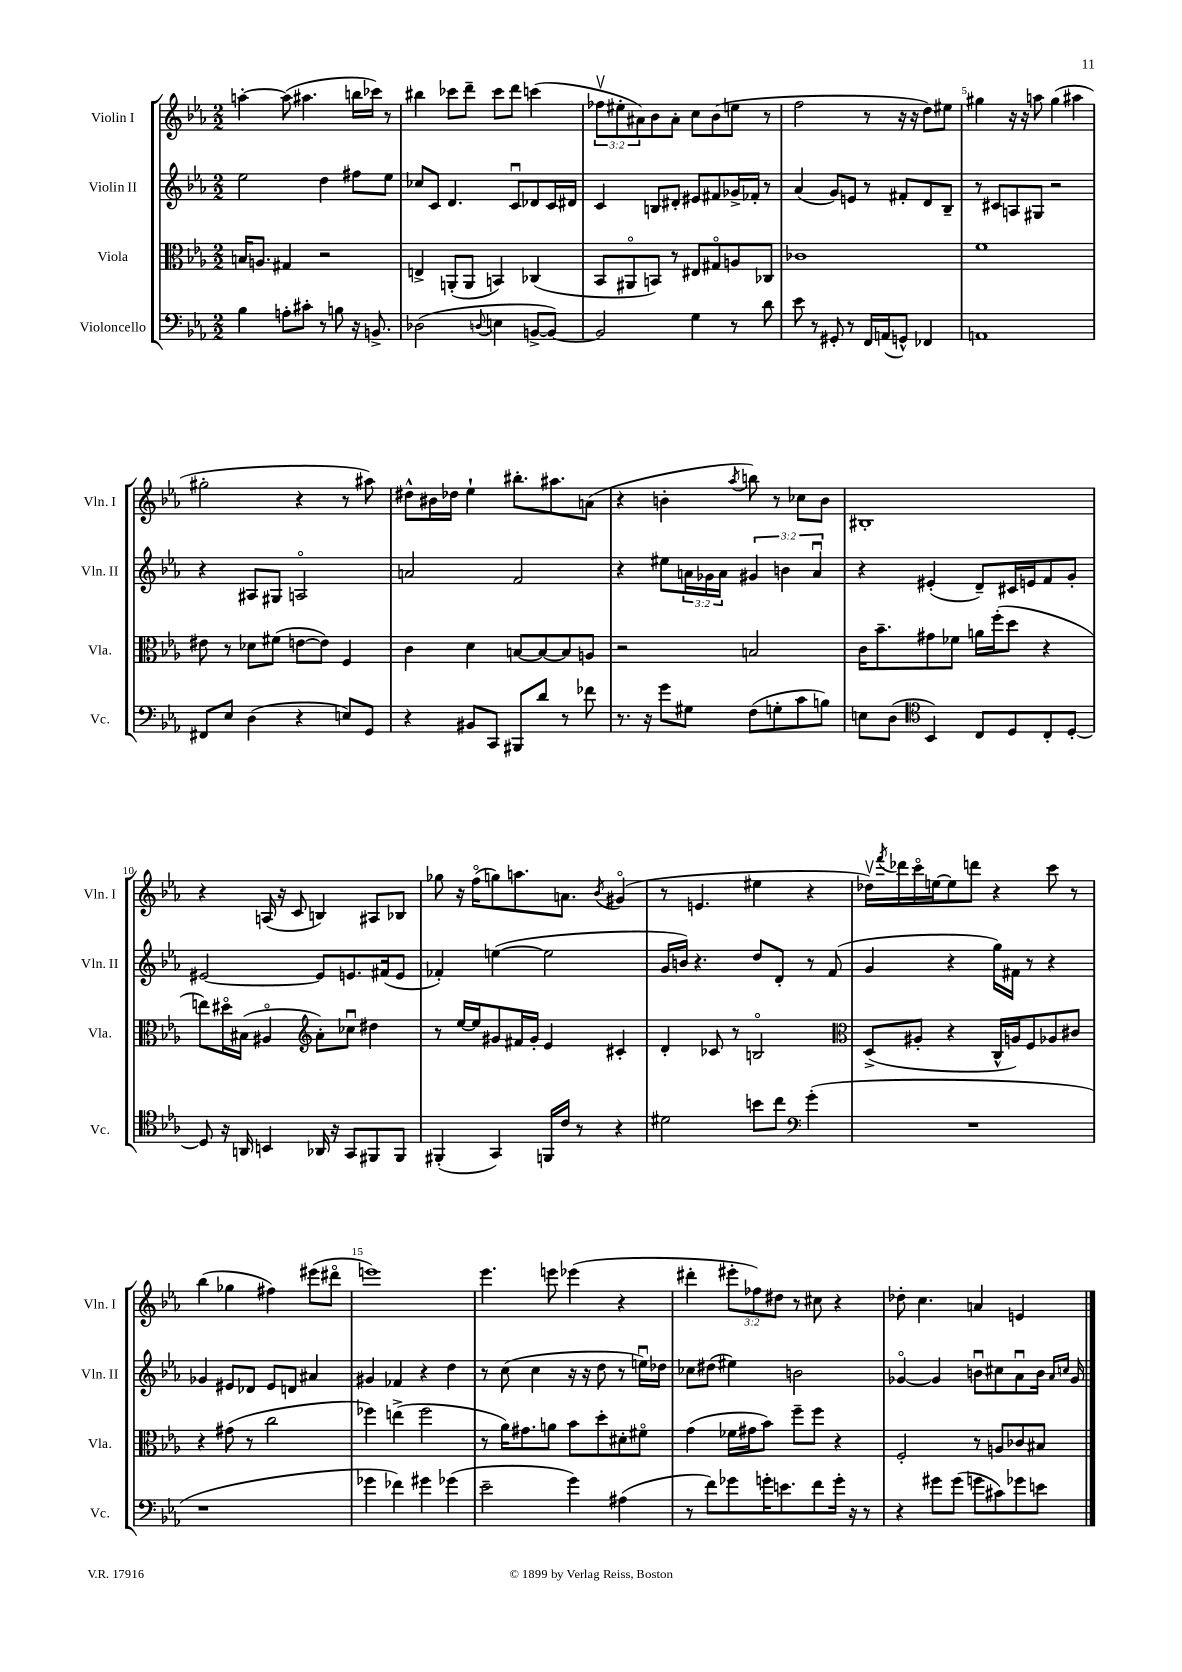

**kern	**kern	**kern	**kern
*part4	*part3	*part2	*part1
*staff4	*staff3	*staff2	*staff1
*I"Violoncello	*I"Viola	*I"Violin II	*I"Violin I
*I'Vc.	*I'Vla.	*I'Vln. II	*I'Vln. I
*clefF4	*clefC3	*clefG2	*clefG2
*k[b-e-a-]	*k[b-e-a-]	*k[b-e-a-]	*k[b-e-a-]
*M2/2	*M2/2	*M2/2	*M2/2
=1	=1	=1	=1
4B-\	16Bn/KL	2ee-\	[4aan'\
.	8.An/J	.	.
8An'\L	4G#X/	.	(8aa\]
8c#X'\J	.	.	4.aa#X\
8r	2r	4dd\	.
8Bn\	.	.	.
16r	.	8ff#X\L	16bbn\LL
8.BBn^/	.	.	16ccc-X\JJ)
.	.	8ee-\J	8r
=2	=2	=2	=2
(2D-X\	4En^/	8cc-X/L	4bb#X\
.	.	8c/J	.
.	(8AAn'/L	4.d/	8ccc-X\L
.	8AA/J	.	8ddd~\J
8qqDn/	.	.	.
4En\	4BBn/)	.	8ccc-\L
.	.	8cu/L	8ddd\J
[8BBn^/L	(4C-X/	8d-X/	(4cccn\
8BB/J_)	.	16c/L	.
.	.	16d#X/JJ	.
=3	=3	=3	=3
2BB/]	8BB-/L	4c/	12ff-Xv\L
.	.	.	12ee#X'\
.	8AA#X/	.	.
.	.	.	12a#X\)
.	8BBn/J)	8Bn/L	8b-\
.	8r	8d#X'/J	8a#'\J
4G\	8E#X/L	8e#X/L	8cc\L
.	8G#X/	8f#X/	(8b-\
8r	8An/	16g-X^/L	8een\J
.	.	16f-X'/JJ	.
8d\	8C-X/J	8r	8r
=4	=4	=4	=4
8e-\	1c-X	(4a-/	2ff\
8r	.	.	.
8GG#X'/	.	8g/L)	.
8r	.	8en/J	.
16FF/LL	.	8r	8r
(16AAn/J	.	.	.
8GGn^^/J)	.	8f#X'/L	16r
.	.	.	16r
4FF-X/	.	8d/	8dd\L)
.	.	8B-~/J	8ee#X\J
=5	=5	=5	=5
1AAn	1f	8r	4gg#X\
.	.	8c#X/L	.
.	.	8An/	16r
.	.	.	16r
.	.	8G#X/J	8aan\
.	.	2r	(4gg#\
.	.	.	4aa#X\
!!LO:LB:g=z
=6	=6	=6	=6
8FF#X/L	8e#X\	4r	2gg#X'\
8E-/J	8r	.	.
(4D\	8d-X\L	8A#X/L	.
.	(8f#X\J	8G#X/J	.
4r	[8en\L	2An/	4r
.	8e\J])	.	.
8En/L)	4F/	.	8r
8GG/J	.	.	8aa#X\)
=7	=7	=7	=7
4r	4c\	2an/	8dd#X^^\L
.	.	.	16b#X\L
.	.	.	16dd-X\JJ
8BB#X/L	4d\	.	4ee-`\
8CC/J	.	.	.
8BBB#X/L	[8Bn/L	2f/	8.bb#X'\L
8d/J	8B/_	.	.
.	.	.	8.aa#X\
8r	8B/]	.	.
8f-X\	8An/J	.	(8an\J
=8	=8	=8	=8
8.r	2r	4r	4r
16r	.	.	.
8g\L	.	8ee#X\L	4bn'\
8G#X\J	.	24an\L	.
.	.	24g-X\	.
.	.	24a\JJ	.
.	.	.	8qaa-/
(8F\L	2Bn/	6g#X/	8bbn\)
8Gn'\	.	.	8r
.	.	6bn\	.
8c\	.	.	8cc-X\L
.	.	6au/	.
8Bn\J)	.	.	8b\J
=9	=9	=9	=9
8En\L	16c\KL	4r	1B#X'
.	8.b-~\	.	.
(8D\J	.	.	.
*clefC4	*	*	*
4BB-/)	8g#X\	(4e#X'/	.
.	8f-X\J	.	.
8C/L	16an\LL	8d~/L)	.
.	(16ff'\J	.	.
8D/	8dd\J	16c#X/L	.
.	.	16en/J	.
8C'/	4r	8f/	.
[8D'/J	.	8g'/J	.
!!LO:LB:g=z
=10	=10	=10	=10
8D/]	8een\L)	[2e#X/	4r
16r	16dd#X\L	.	.
16AAn/	(16B#X\JJ	.	.
4BBn/	4A#X/	.	(16An/
.	.	.	16r
.	.	.	8c/
*	*clefG2	*	*
16AA-X/	8a-'\L)	8e#/L]	4Bn/)
16r	.	.	.
8GG/L	8cc-Xu\J	8.en/	.
8FF#X/	4dd#X\	.	8A#X/L
.	.	(16f#X/k	.
8FF#/J	.	8e/J	8B-X/J
=11	=11	=11	=11
(4FF#X'/	8r	4f-X'/)	8gg-X\
.	[16ee-/LL	.	16r
.	16ee-/J]	.	(16ff\KL
4GG/)	8g#X/	([4een\	8ggn\)
.	16f#X/L	.	8.aan\
.	16g#'/JJ	.	.
16FFn/LL	4e-/	2ee\]	.
16c/JJ	.	.	8.an\J
8r	.	.	.
.	.	.	8qb-/
4r	4c#X'/	.	(4g#X/
=12	=12	=12	=12
2d#X\	4d'/	16g/LL	8r
.	.	16bn/JJ)	.
.	.	4.r	4.en/
.	8c-X/	.	.
.	8r	.	.
8bn\L	2Bn/	8dd/L	4ee#X\
8cc\J	.	8d'/J	.
*clefF4	*	*	*
(4g'\	.	8r	4r
.	.	(8f/	.
=13	=13	=13	=13
*	*clefC3	*	*
1r	(8D^/L	4g/	16dd-Xv\LL)
.	.	.	8qfff/
.	.	.	16ddd-X\
.	8A#X'/J	.	16ccc\
.	.	.	[16een\J
.	4r	4r	8ee\]
.	.	.	8dddn\J
.	16C^^/LL	16gg\LL)	4r
.	16An/J)	16f#X\JJ	.
.	8F/	8r	.
.	8A-X/	4r	8ccc\
.	8c#X/J	.	8r
!!LO:LB:g=z
=14	=14	=14	=14
1r	4r	4g-X/	(4bb-\
.	(8g#X\	8e#X/L	4gg-X\
.	8r	8d-X/J	.
.	2cc\	8e#/L	4ff#X\)
.	.	8dn/J	.
.	.	4a#X/	(8eee#X\L
.	.	.	8ddd#X\J
=15	=15	=15	=15
4g-X\	4ff-X\)	4g#X/	1eeen)
4f-X\)	(4een^\	4f-X/	.
4g#X\	2ff-\	4r	.
(4g-X\	.	4dd\	.
=16	=16	=16	=16
2e-~\	8r	8r	4.eee-\
.	16a-\KL)	(8cc\	.
.	8.g#X\	.	.
.	.	4cc\	.
.	8an\J	.	8eeen\
4g\)	8b-\L	16r	(4eee-X\
.	.	16r	.
.	8dd'\	8dd\	.
(4A#X\	8d#X'\	8r	4r
.	8f#X\J	16eenu\LL)	.
.	.	16dd-X\JJ	.
=17	=17	=17	=17
8r	(4g\	8cc-X\L	4ddd#X'\
8f\L)	.	(8dd#X\J	.
8g-X\	16f-X\LL	4ee#X\)	12eee#X'\L
.	16g#X\J	.	.
.	.	.	12ff-X\)
16gn'\K	8b-\J)	.	.
.	.	.	12dd#X\J
8.en\	.	.	.
.	8ff~\L	2bn\	8r
8f\	8ff\J	.	8cc#X\
16g'\Jk	4r	.	4r
16r	.	.	.
8r	.	.	.
=18	=18	=18	=18
4r	2F'/	[4g-X/	8dd-X'\
.	.	.	4.cc\
8g#X\L	.	4g-/]	.
(8g#\J	.	.	.
8gn\L	8r	8bnu\L	4an/
8c#X\)	8An/L	8cc#X\	.
8g-X\	8c-X/	8a-u\	4en/
8en\J	8B#X/J	16b\Jk	.
.	.	16qqa-/LL	.
.	.	16qqccn/JJ	.
.	.	16g-/	.
==	==	==	==
*-	*-	*-	*-
